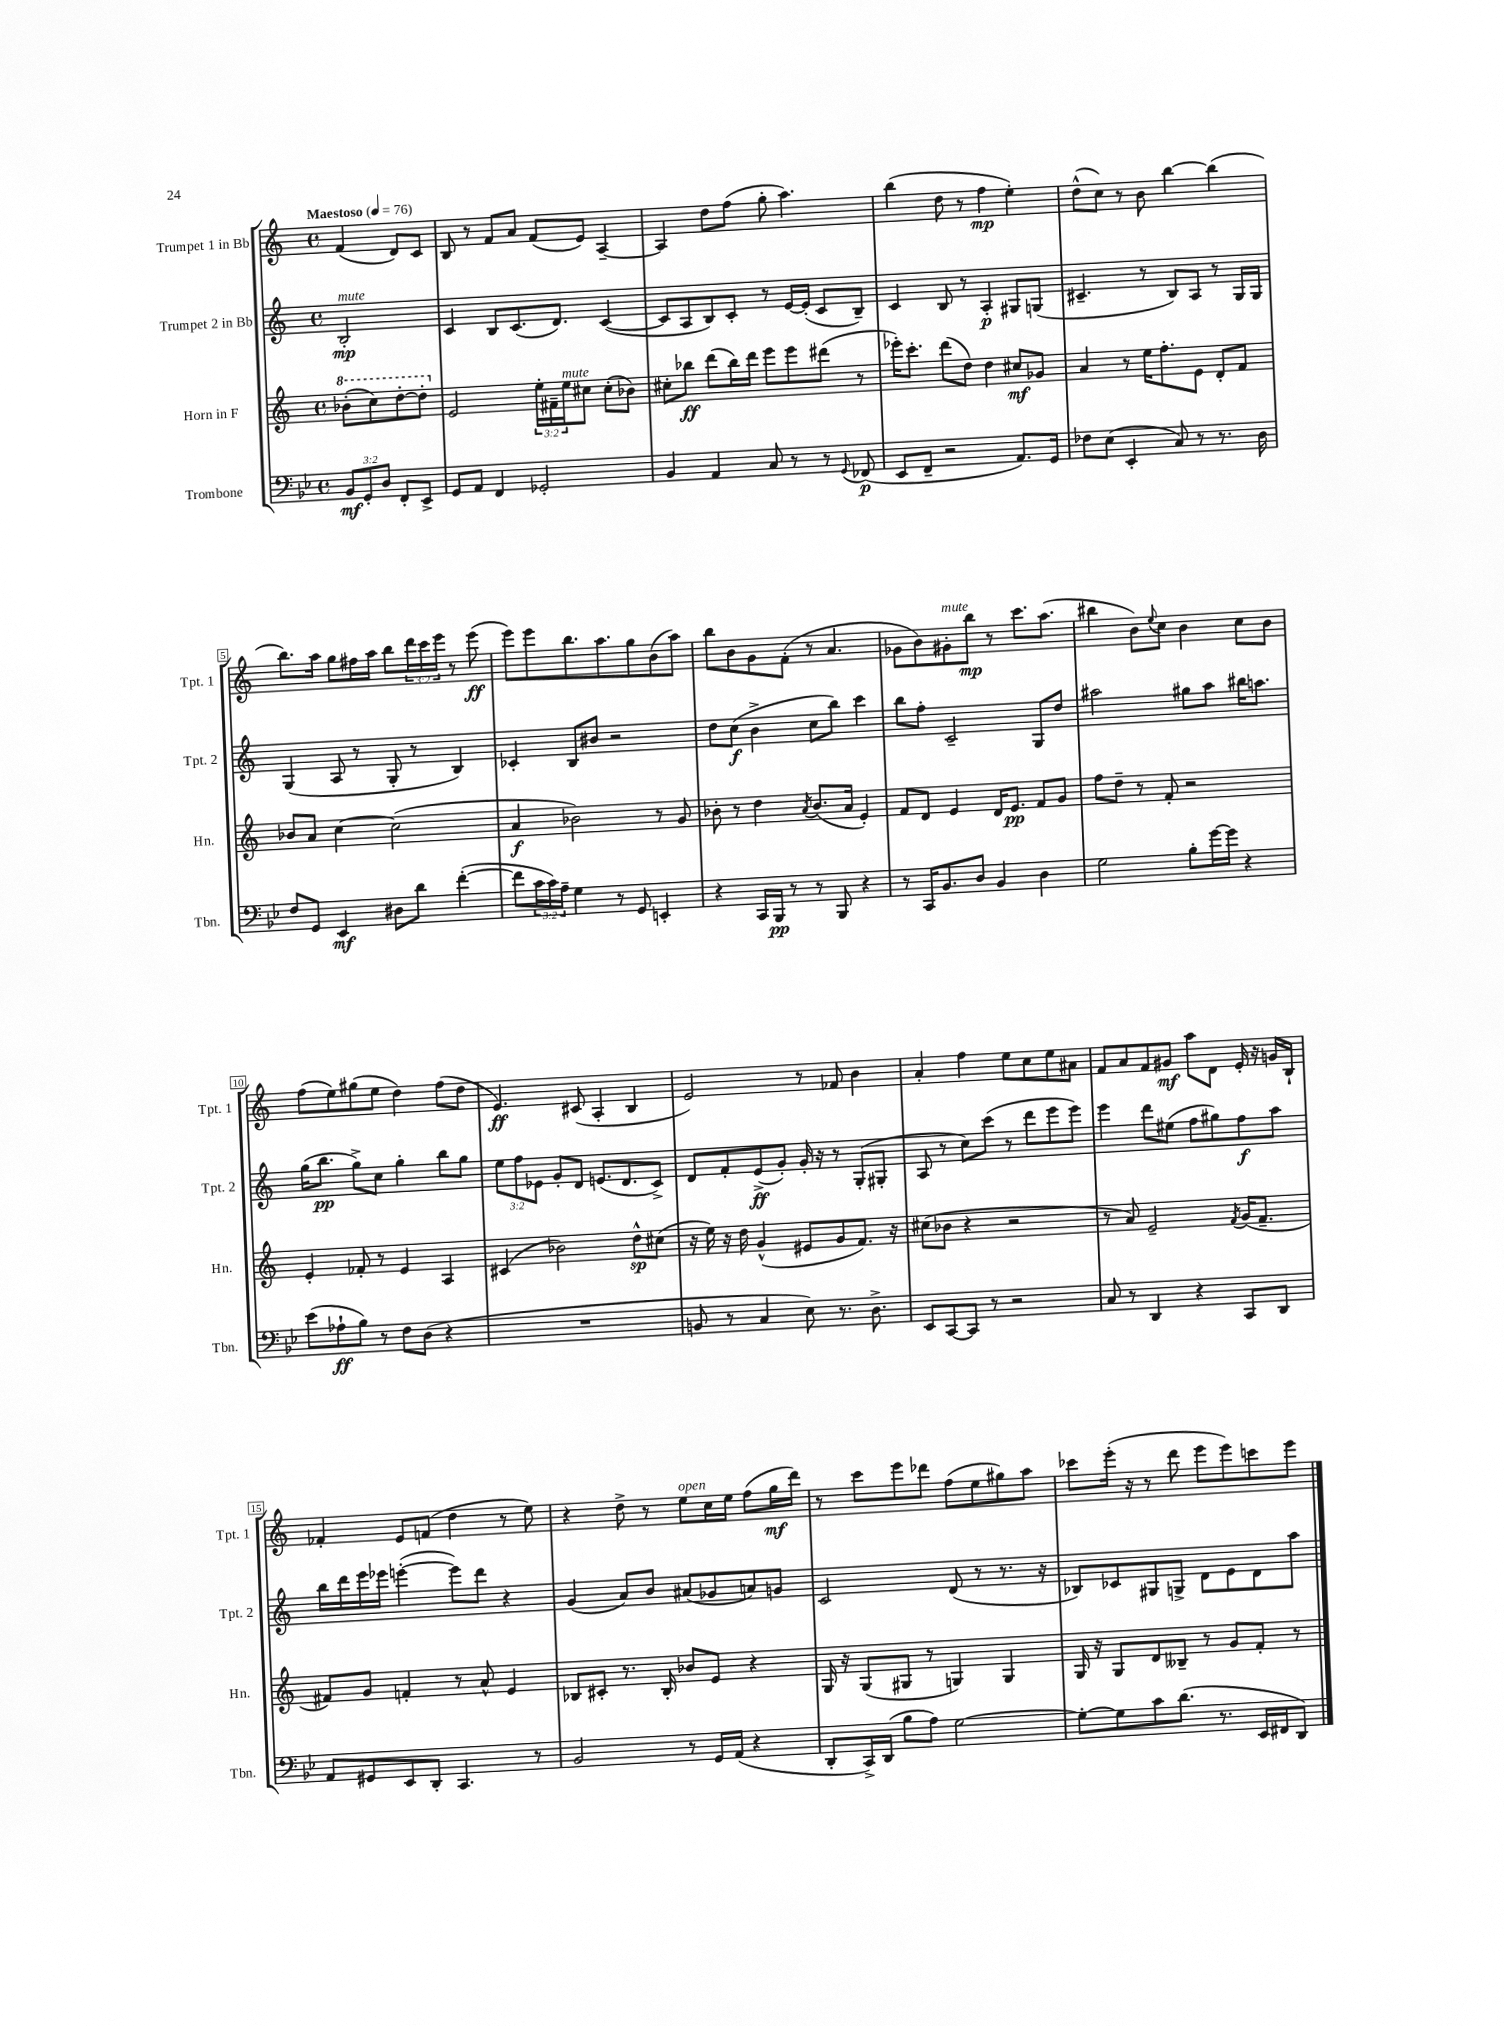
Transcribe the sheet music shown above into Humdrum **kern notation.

**kern	**dynam	**kern	**dynam	**kern	**dynam	**kern	**dynam
*part4	*part4	*part3	*part3	*part2	*part2	*part1	*part1
*staff4	*staff4	*staff3	*staff3	*staff2	*staff2	*staff1	*staff1
*I"Trombone	*	*I"Horn in F	*	*I"Trumpet 2 in Bb	*	*I"Trumpet 1 in Bb	*
*I'Tbn.	*	*I'Hn.	*	*I'Tpt. 2	*	*I'Tpt. 1	*
*clefF4	*	*clefG2	*	*clefG2	*	*clefG2	*
*k[b-e-]	*	*k[]	*	*k[]	*	*k[]	*
*M4/4	*	*M4/4	*	*M4/4	*	*M4/4	*
*met(c)	*	*met(c)	*	*met(c)	*	*met(c)	*
*MM76	*	*MM76	*	*MM76	*	*MM76	*
*	*	*8va	*	*	*	*	*
=	=	=	=	=	=	=	=
!	!	!	!	!	!	!LO:TX:a:B:t=Maestoso	!
!	!	!	!	!LO:TX:a:i:t=mute	!	!	!
12BB-/L	mf	(8bb-X'\L	.	2B'/	mp	(4f/	.
12GG'/	.	.	.	.	.	.	.
.	.	8ccc\)	.	.	.	.	.
12D/J	.	.	.	.	.	.	.
8FF'/L	.	[8ddd'\	.	.	.	8d/L)	.
8EE-^/J	.	8ddd'\J]	.	.	.	8c/J	.
=1	=1	=1	=1	=1	=1	=1	=1
*	*	*X8va	*	*	*	*	*
8GG/L	.	2e/	.	4c/	.	8B/	.
8AA/J	.	.	.	.	.	8r	.
4FF/	.	.	.	8B/L	.	8f/L	.
.	.	.	.	(8.c/	.	8a/J	.
2GG-X'/	.	24ee'\LL	.	.	.	(8f/L	.
.	.	24f#X~\	.	.	.	.	.
.	.	.	.	8.d/J)	.	.	.
!	!	!LO:TX:a:i:t=mute	!	!	!	!	!
.	.	24ee\J	.	.	.	.	.
.	.	8cc#X\J	.	.	.	8e/J)	.
.	.	(8cc#'\L	.	([4c/	.	[4A~/	.
.	.	8b-X\J)	.	.	.	.	.
=2	=2	=2	=2	=2	=2	=2	=2
4BB-/	.	8cc#X'\L	.	8c/L]	.	4A/]	.
.	.	8bb-X\J	ff	8A/	.	.	.
4AA/	.	(8ddd\L	.	8B/)	.	8dd\L	.
.	.	16bb-\L)	.	8c'/J	.	(8ff\J	.
.	.	16ddd\JJ	.	.	.	.	.
8C/	.	8eee\L	.	8r	.	8gg'\	.
8r	.	8eee\	.	[16e/LL	.	4.aa\)	.
.	.	.	.	(16e'/JJ]	.	.	.
8r	.	(8ddd#X\J	.	8c/L	.	.	.
8qqGG/	.	.	.	.	.	.	.
(8FF-X/	p	8r	.	8B~/J)	.	.	.
=3	=3	=3	=3	=3	=3	=3	=3
8EE-/L	.	16eee-X'\KL)	.	4c/	.	(4bb\	.
.	.	8.ccc'\J	.	.	.	.	.
8FF~/J	.	.	.	.	.	.	.
2r	.	(8ddd\L	.	8B/	.	8dd\	.
.	.	8dd\J)	.	8r	.	8r	.
.	.	4dd\	.	4A'/	p	4ff\	mp
8.AA/L)	.	8cc#X/L	mf	8G#X/L	.	4ee'\)	.
.	.	8g-X/J	.	(8Gn/J	.	.	.
16GG/Jk	.	.	.	.	.	.	.
=4	=4	=4	=4	=4	=4	=4	=4
8F-X\L	.	4a/	.	4.c#X~/	.	(8dd^^\L	.
(8E-\J	.	.	.	.	.	8cc\J)	.
4EE-'/	.	8r	.	.	.	8r	.
.	.	16ee\KL	.	8r	.	8b\	.
.	.	8.ff'\	.	.	.	.	.
8C/)	.	.	.	8B/L)	.	[4bb\	.
8r	.	8e\J	.	8A/J	.	.	.
8.r	.	8d'/L	.	8r	.	(4bb\]	.
.	.	8f/J	.	16G/LL	.	.	.
16D\	.	.	.	16G/JJ	.	.	.
!!LO:LB:g=z
=5	=5	=5	=5	=5	=5	=5	=5
8F/L	.	8b-X/L	.	(4G/	.	8.bb\L)	.
8GG/J	.	8a/J	.	.	.	.	.
.	.	.	.	.	.	16aa\Jk	.
4EE-/	mf	[4cc\	.	8A/	.	8gg\L	.
.	.	.	.	8r	.	16ff#X\L	.
.	.	.	.	.	.	16aa\JJ	.
8D#X\L	.	(2cc\]	.	8G'/	.	8bb\L	.
8d\J	.	.	.	8r	.	24ddd\L	.
.	.	.	.	.	.	24ccc\	.
.	.	.	.	.	.	24eee\JJ	.
([4f'\	.	.	.	4B/)	.	8r	.
.	.	.	.	.	.	(8eee\	ff
=6	=6	=6	=6	=6	=6	=6	=6
8f\L]	.	4a/	f	4c-X'/	.	8eee\L)	.
24c\L	.	.	.	.	.	8eee\	.
24c\)	.	.	.	.	.	.	.
24A~\JJ	.	.	.	.	.	.	.
4G\	.	2b-X\)	.	8B/L	.	8.bb\	.
.	.	.	.	8b#X/J	.	.	.
.	.	.	.	.	.	8.aa\	.
8r	.	.	.	2r	.	.	.
8GG/	.	.	.	.	.	8gg\	.
4EEn'/	.	8r	.	.	.	(8b\	.
.	.	8g/	.	.	.	8aa\J)	.
=7	=7	=7	=7	=7	=7	=7	=7
4r	.	8b-X'\	.	8dd\L	.	8bb\L	.
.	.	8r	.	(8cc\J	f	8b\	.
16CC/LL	.	4dd\	.	4b^\	.	8g\	.
16BBB-/JJ	pp	.	.	.	.	.	.
8r	.	.	.	.	.	(8f'\J	.
.	.	8qa/	.	.	.	.	.
8r	.	(8.b-/L	.	8cc\L	.	8r	.
8BBB-/	.	.	.	8bb\J)	.	4.a/	.
.	.	16a/Jk	.	.	.	.	.
4r	.	4e'/)	.	4ccc\	.	.	.
=8	=8	=8	=8	=8	=8	=8	=8
8r	.	8f/L	.	8bb\L	.	8g-X\L	.
16CC/KL	.	8d/J	.	8ff'\J	.	8b\)	.
8.BB-/	.	.	.	.	.	.	.
!	!	!	!	!	!	!LO:TX:a:i:t=mute	!
.	.	4e/	.	2c~/	.	8g#X'\	.
8D/J	.	.	.	.	.	8bb\J	mp
4BB-/	.	16d/KL	.	.	.	8r	.
.	.	8.e/J	pp	.	.	.	.
.	.	.	.	.	.	8.ccc\L	.
4D\	.	8f/L	.	8G/L	.	.	.
.	.	.	.	.	.	(8.aa\J	.
.	.	8g/J	.	8dd/J	.	.	.
=9	=9	=9	=9	=9	=9	=9	=9
2G\	.	8ff\L	.	2aa#X\	.	4bb#X\	.
.	.	8dd~\J	.	.	.	.	.
.	.	8r	.	.	.	8b\L)	.
.	.	.	.	.	.	8qqee/	.
.	.	8f'/	.	.	.	8cc\J	.
8B-'\L	.	2r	.	8gg#X\L	.	4b\	.
[16g\L	.	.	.	8aa#\J	.	.	.
16g\JJ]	.	.	.	.	.	.	.
4r	.	.	.	16bb#X\KL	.	8cc\L	.
.	.	.	.	8.aan\J	.	.	.
.	.	.	.	.	.	8b\J	.
!!LO:LB:g=z
=10	=10	=10	=10	=10	=10	=10	=10
(8e-\L	.	4e'/	.	(16gg\KL	.	(8ff\L	.
.	.	.	.	8.bb\J	pp	.	.
8A-X`\	ff	.	.	.	.	8ee\)	.
8B-\J)	.	8f-X'/	.	8gg^\L)	.	(8gg#X\	.
8r	.	8r	.	8cc\J	.	8ee\J	.
8F\L	.	4e/	.	4gg'\	.	4dd\)	.
(8D\J	.	.	.	.	.	.	.
4r	.	4A/	.	8bb\L	.	(8ff\L	.
.	.	.	.	8gg\J	.	8dd\J	.
=11	=11	=11	=11	=11	=11	=11	=11
1r	.	(4c#X/	.	12ee\L	.	4.e/)	ff
.	.	.	.	12ff\	.	.	.
.	.	.	.	12e-X\J	.	.	.
.	.	2b-X\)	.	8g'/L	.	.	.
.	.	.	.	8d/J	.	(8c#X/	.
.	.	.	.	(8.en/L	.	4A'/	.
.	.	.	.	8.d/	.	.	.
.	.	8dd^^\L	sp	.	.	4B/	.
.	.	(8cc#X\J	.	8c^/J)	.	.	.
=12	=12	=12	=12	=12	=12	=12	=12
8BBn/	.	16r	.	8d/L	.	2e/)	.
.	.	16ee\)	.	.	.	.	.
8r	.	16r	.	8f'/	.	.	.
.	.	16dd\	.	.	.	.	.
4C/	.	(4g^^/	.	(8e^/	ff	.	.
.	.	.	.	8g'/J)	.	.	.
8E-\)	.	8e#X/L	.	16g'/	.	8r	.
.	.	.	.	16r	.	.	.
8.r	.	8g/	.	8r	.	8f-X/	.
.	.	8.f/J)	.	(8G'/L	.	4b\	.
8.D^\	.	.	.	.	.	.	.
.	.	.	.	8G#X'/J	.	.	.
.	.	16r	.	.	.	.	.
=13	=13	=13	=13	=13	=13	=13	=13
8EE-/L	.	(8cc#X\L	.	8A/	.	4a'/	.
[8CC/	.	8b-X\J	.	8r	.	.	.
8CC/J]	.	4r	.	8cc\L)	.	4ff\	.
8r	.	.	.	(8ccc\J	.	.	.
2r	.	2r	.	8r	.	8ee\L	.
.	.	.	.	8ddd\L	.	8cc\	.
.	.	.	.	8eee\	.	8ee\	.
.	.	.	.	8eee\J)	.	8a#X\J	.
=14	=14	=14	=14	=14	=14	=14	=14
8C/	.	8r	.	4eee\	.	8f/L	.
8r	.	8a/)	.	.	.	8a/	.
4DD/	.	2e~/	.	8ddd\L	.	8f/	.
.	.	.	.	(8ee#X\J	.	8g#X/J	mf
4r	.	.	.	8ff\L	.	8aa\L	.
.	.	.	.	8gg#X\)	.	8d\J	.
.	.	8qf/	.	.	.	.	.
8CC/L	.	(16g/KL	.	8ff\	f	16e'/	.
.	.	8.f~/J	.	.	.	16r	.
8DD/J	.	.	.	8aa\J	.	16gn/LL	.
.	.	.	.	.	.	16B`/JJ	.
!!LO:LB:g=z
=15	=15	=15	=15	=15	=15	=15	=15
8AA/L	.	8f#X/L)	.	16bb\LL	.	4f-X'/	.
.	.	.	.	16ddd\	.	.	.
8GG#X/	.	8g/J	.	16eee\	.	.	.
.	.	.	.	16eee-X\JJ	.	.	.
8EE-/	.	4fn'/	.	([4eeen'\	.	8e/L	.
8DD'/J	.	.	.	.	.	(8fn/J	.
4.CC/	.	8r	.	8eee\L])	.	4dd\	.
.	.	8a^^/	.	8ddd\J	.	.	.
.	.	4e/	.	4r	.	8r	.
8r	.	.	.	.	.	8ee\)	.
=16	=16	=16	=16	=16	=16	=16	=16
2BB-/	.	8B-X/L	.	(4g/	.	4r	.
.	.	8c#X'/J	.	.	.	.	.
.	.	8.r	.	8a/L)	.	8dd^\	.
.	.	.	.	8b/J	.	8r	.
.	.	16B-'/	.	.	.	.	.
!	!	!	!	!	!	!LO:TX:a:i:t=open	!
8r	.	8b-X/L	.	(8a#X/L	.	8ee\L	.
16GG/LL	.	8e/J	.	8g-X/	.	16cc\L	.
(16AA/JJ	.	.	.	.	.	16ee\JJ	.
4r	.	4r	.	8an/)	.	(8ff\L	.
.	.	.	.	8gn/J	.	16gg\L	mf
.	.	.	.	.	.	16ddd\JJ)	.
=17	=17	=17	=17	=17	=17	=17	=17
8DD'/L	.	16G/	.	2c/	.	8r	.
.	.	16r	.	.	.	.	.
16CC^/L)	.	(8G/L	.	.	.	8ccc\L	.
(16DD/JJ	.	.	.	.	.	.	.
8B-\L	.	8G#X/J	.	.	.	8eee\	.
8A\J)	.	8r	.	.	.	8ddd-X\J	.
[2G\	.	4Gn/)	.	(8d/	.	(8ff\L	.
.	.	.	.	8r	.	8ee\	.
.	.	4G/	.	8.r	.	8gg#X\)	.
.	.	.	.	.	.	8aa\J	.
.	.	.	.	16r	.	.	.
=18	=18	=18	=18	=18	=18	=18	=18
8G'\L_	.	16G/	.	8B-X/L)	.	8ccc-X\L	.
.	.	16r	.	.	.	.	.
8G\]	.	8G/L	.	8c-X/	.	(16eee'\Jk	.
.	.	.	.	.	.	16r	.
8c\	.	8d/	.	8G#X/	.	8r	.
(8.d\J	.	8B--X~/J	.	8Gn^/J	.	8ddd\	.
.	.	8r	.	8d\L	.	8eee\L	.
8.r	.	.	.	.	.	.	.
.	.	8g/L	.	8e\	.	8eee\)	.
16EE-/LL	.	8f'/J	.	8d\	.	8cccn\	.
16FF#X/J	.	.	.	.	.	.	.
8DD/J)	.	8r	.	8aa\J	.	8eee\J	.
==	==	==	==	==	==	==	==
*-	*-	*-	*-	*-	*-	*-	*-
